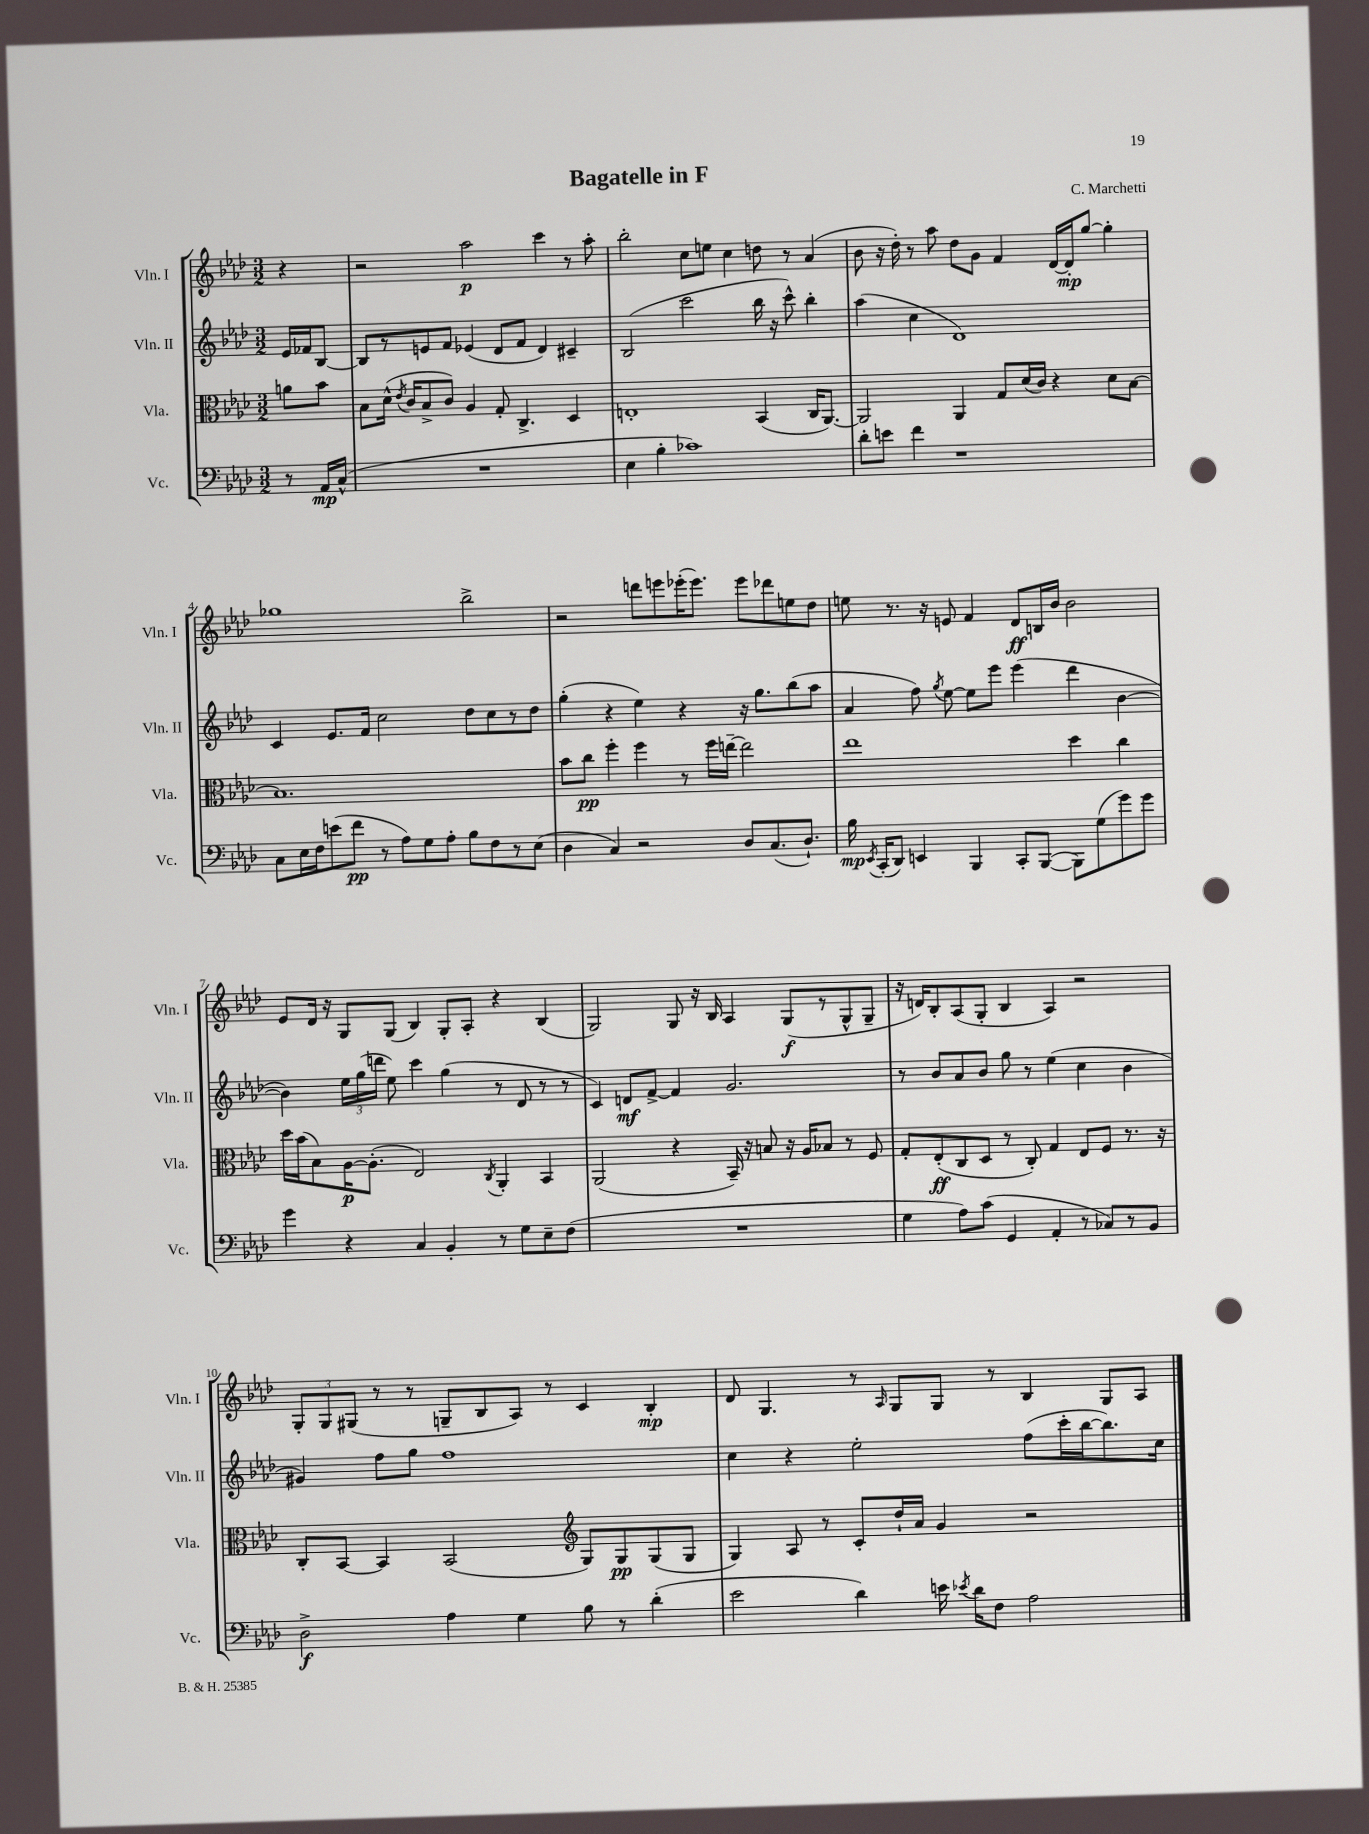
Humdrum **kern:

**kern	**kern	**kern	**kern
*staff4	*staff3	*staff2	*staff1
*clefF4	*clefC3	*clefG2	*clefG2
*k[b-e-a-d-]	*k[b-e-a-d-]	*k[b-e-a-d-]	*k[b-e-a-d-]
*M3/2	*M3/2	*M3/2	*M3/2
8r	8a	16e-	4r
.	.	16f-	.
16AA-	8b-	[8B-	.
(16C^^	.	.	.
=	=	=	=
1.r	8B-	8B-]	2r
.	(16d-^^	8r	.
.	8qe-	.	.
.	16c	.	.
.	8B-^	8e	.
.	8c)	8f	.
.	4A-	(4e-	2aa-
.	8G'	8d-	.
.	4.C^	8f	.
.	.	4d-)	4ccc
.	4D-	4c#~	8r
.	.	.	8aa-'
=	=	=	=
4E-	1E'	(2B-	2bb-'
4B-'	.	.	.
1c-)	.	2ccc	8cc
.	.	.	8ee
.	.	.	4cc
.	(4BB-	16bb-	8dd
.	.	16r	.
.	.	8ccc^^)	8r
.	16C	4bb-'	(4a-
.	[8.AA-)	.	.
=	=	=	=
8d-'	2AA-]	(4aa-	8b-
8e	.	.	16r
.	.	.	16dd-')
4f	.	4cc	8r
.	.	.	8aa-
1r	4AA-	1d-)	8dd-
.	.	.	8g
.	8G	.	4f
.	(16d-	.	.
.	16c)	.	.
.	4r	.	[16d-
.	.	.	16d-']
.	.	.	[8gg
.	8d-	.	4gg']
.	[8B-	.	.
=	=	=	=
8C	1.B-]	4c	1gg-
16E-	.	.	.
16F	.	.	.
(8e	.	8.e-	.
8f	.	.	.
.	.	16f	.
8r	.	2cc	.
8A-)	.	.	.
8G	.	.	.
8A-'	.	.	.
8B-	.	8dd-	2bb-^
8F	.	8cc	.
8r	.	8r	.
(8E-	.	8dd-	.
=	=	=	=
4D-	8b-	(4gg'	2r
.	8cc	.	.
4C)	4ff'	4r	.
2r	4ff	4ee-)	8ddd
.	.	.	8eee
.	8r	4r	(16eee-'
.	.	.	8.eee-)
.	16ff	.	.
.	[16ee~	.	.
8D-	2ee]	16r	8eee-
.	.	8.gg	.
(8.C	.	.	8ddd-
.	.	(8bb-	8ee
8.D-`)	.	.	.
.	.	8aa-	8dd-
=	=	=	=
16B-	1ee-	4a-	8ee
8qEE-	.	.	.
(16CC'	.	.	.
8DD-)	.	.	8.r
4EE	.	8ff)	.
.	.	.	16r
.	.	8qgg	.
.	.	[8ee-	8e
4BBB-	.	8ee-]	4f
.	.	8eee-	.
8CC'	.	(4eee-	8d-
([8BBB-	.	.	16B
.	.	.	16b-
8BBB-])	4dd-	4ddd-	2b-
(8G	.	.	.
8g)	4cc	[4b-	.
8g	.	.	.
=	=	=	=
4g	16dd-	4b-])	8e-
.	(16b-	.	.
.	8B-)	.	16d-
.	.	.	16r
4r	[16A-	24ee-	8G
.	.	(24gg	.
.	(8.A-']	.	.
.	.	24ddd	.
.	.	8ee-)	(8G
4C	2E-)	4ccc	4B-)
4BB-'	.	(4gg	8G'
.	.	.	8A-'
.	8qC	.	.
8r	4AA-'	8r	4r
8G	.	8d-	.
8E-~	4BB-	8r	(4B-
(8F	.	8r	.
=	=	=	=
1.r	(2AA-	4c)	2G)
.	.	8d	.
.	.	[8f^	.
.	4r	4f]	8G
.	.	.	16r
.	.	.	16B-
.	16BB-~)	2.g	4A-
.	16r	.	.
.	8B	.	.
.	16r	.	(8G
.	16A-	.	.
.	8B-	.	8r
.	8r	.	8G^^
.	8F	.	8G~
=	=	=	=
4G	8G'	8r	16r
.	.	.	16d)
.	(8E-'	8b-	8B-'
8A-)	8C	8a-	(8A-
(8c	8D-	8b-	8G'
4GG	8r	8gg	4B-
.	8C')	8r	.
4AA-'	4G	(4ee-	4A-)
8r	8E-	4cc	2r
8C-)	8F	.	.
8r	8.r	4b-	.
8BB-	.	.	.
.	16r	.	.
=	=	=	=
2D-^	8C'	4g#)	12G'
.	.	.	12G
.	[8BB-	.	.
.	.	.	(12G#
.	4BB-]	8ff	8r
.	.	8gg	8r
4A-	(2BB-	1ff	8G~
.	.	.	8B-
4G	.	.	8A-)
.	.	.	8r
*	*clefG2	*	*
8B-	8G)	.	4c
8r	8G	.	.
(4d-'	(8G	.	4B-'
.	8G	.	.
=	=	=	=
2e-	4G)	4cc	8d-
.	.	.	4.G
.	8A-	4r	.
.	8r	.	.
4d-)	8c'	2ee-'	8r
.	.	.	16qqA-
.	16dd-`	.	8G
.	16a-	.	.
16e	4g	.	8G
8qe-	.	.	.
16d-	.	.	.
8F	.	.	8r
2A-	2r	(8ff	4B-
.	.	16ccc'	.
.	.	[16bb-	.
.	.	8.bb-])	8G
.	.	.	8A-
.	.	16cc	.
==	==	==	==
*-	*-	*-	*-
